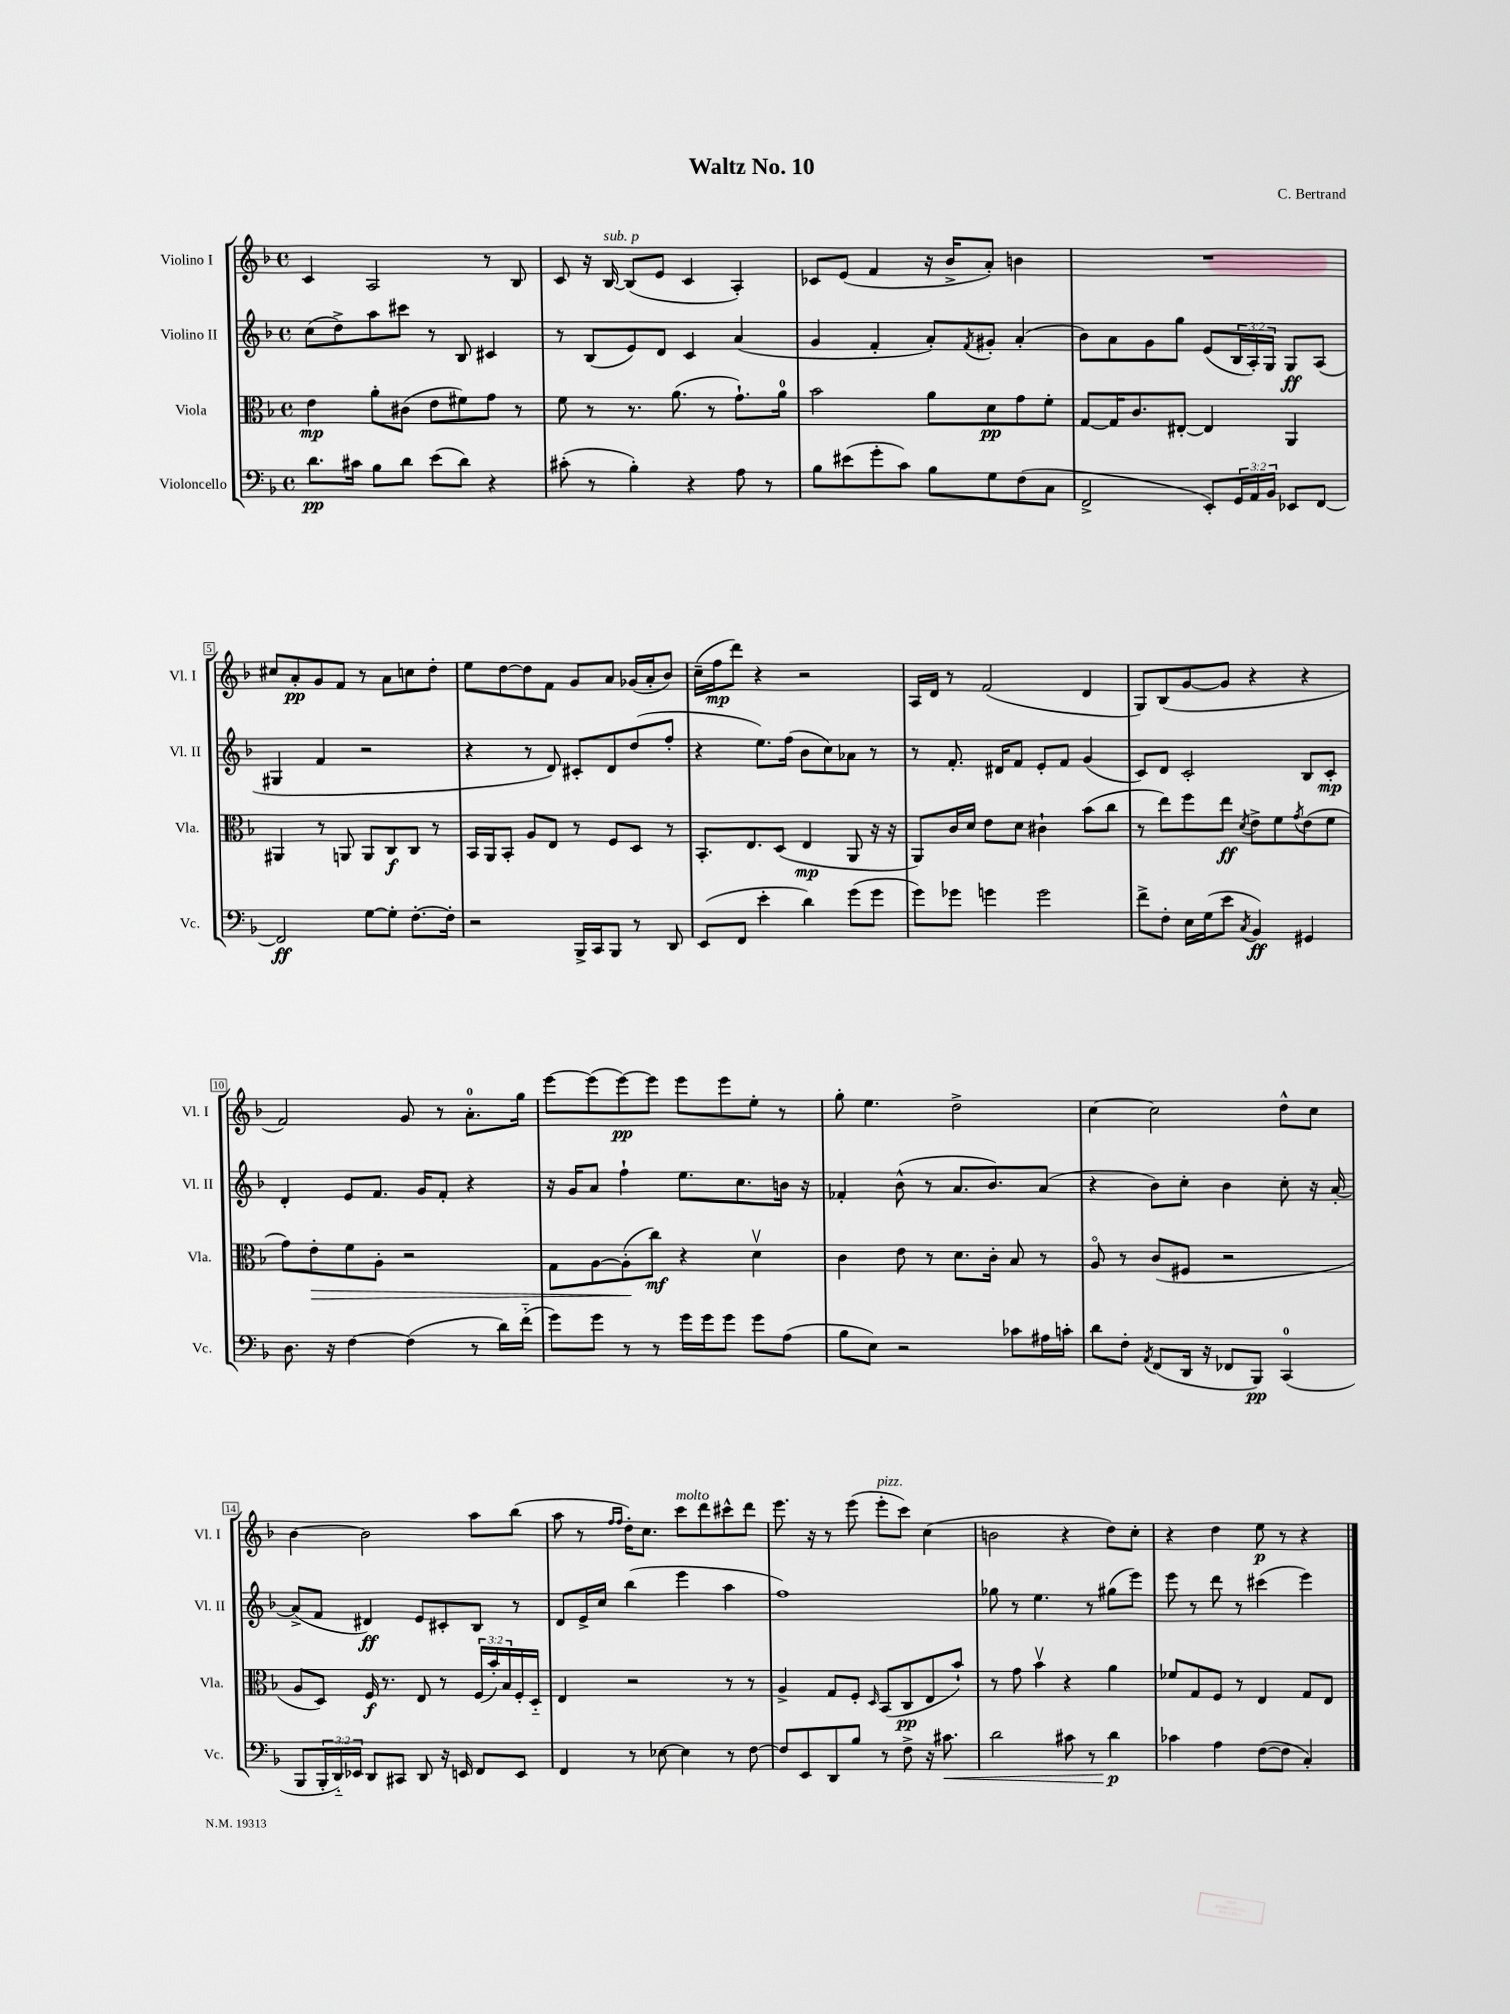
\header { title = "Waltz No. 10" composer = "C. Bertrand" }
<<
\new StaffGroup <<
\new Staff = "s0" \with { instrumentName = "Violino I" shortInstrumentName = "Vl. I" } {
    \clef treble \key f \major \defaultTimeSignature \time 4/4
    c'4 a2 r8 bes8 |
    c'8 r16 bes16~^\markup { \italic "sub. p" } bes8( e'8 c'4 a4-.) |
    ces'8 e'8( f'4 r16 bes'16-> a'8-.) b'4 |
    R1 |
    cis''8 a'8-.\pp g'8 f'8 r8 a'8 c''8 d''8-. |
    e''8 d''8~ d''8 f'8 g'8 a'8 ges'16( a'16-. bes'8) |
    c''16--( f''16\mp d'''8) r4 r2 |
    a16 d'16 r8 f'2( d'4 |
    g8) bes8( g'8~ g'8 r4 r4 |
    f'2) g'8 r8 a'8.-0-. g''16 |
    e'''8~ e'''8( e'''8~\pp) e'''8 e'''8 e'''8 e''8-. r8 |
    g''8-. e''4. d''2-> |
    c''4~ c''2 d''8-^ c''8 |
    bes'4~ bes'2 a''8 bes''8( |
    a''8 r8 \grace { f''16 f''16 } d''16-.) c''8. c'''8^\markup { \italic "molto" } d'''8 cis'''8-^ d'''8 |
    e'''8. r16 r8 e'''8( e'''8-.^\markup { \italic "pizz." } c'''8) c''4( |
    b'2 r4 d''8) c''8-. |
    r4 d''4 e''8\p r8 r4 \bar "|." |
}
\new Staff = "s1" \with { instrumentName = "Violino II" shortInstrumentName = "Vl. II" } {
    \clef treble \key f \major \defaultTimeSignature \time 4/4 \override Staff.TupletNumber.text = #tuplet-number::calc-fraction-text
    c''8( d''8->) a''8 cis'''8 r8 bes8 cis'4 |
    r8 bes8( e'8) d'8 c'4 a'4( |
    g'4 f'4-. a'8-.) \acciaccatura { f'8 } gis'8-. a'4-.( |
    bes'8) a'8 g'8 g''8 e'8( \tuplet 3/2 { bes16 a16-.) g16 } g8\ff a8( |
    gis4 f'4 r2 |
    r4 r8 d'8) cis'8-. d'8 d''8( f''8-. |
    r4 e''8.) f''16( bes'8 c''8) aes'8 r8 |
    r8 f'8.-. dis'16 f'8 e'8-. f'8 g'4( |
    c'8) d'8 c'2-. bes8 c'8-.\mp |
    d'4-. e'8 f'8. g'16 f'8-. r4 |
    r16 g'16 a'8 f''4-! e''8. c''8. b'16 r16 |
    fes'4-. bes'8-^( r8 a'8. bes'8.) a'8( |
    r4 bes'8) c''8-. bes'4 c''8-. r16 a'16~-. |
    a'8->( f'8 dis'4\ff) e'8 cis'8-. bes8 r8 |
    d'8 e'16-> c''16 bes''4( e'''4 a''4 |
    f''1) |
    ges''8 r8 e''4. r8 gis''8( e'''8) |
    e'''8 r8 d'''8 r8 cis'''4( e'''4) \bar "|." |
}
\new Staff = "s2" \with { instrumentName = "Viola" shortInstrumentName = "Vla." } {
    \clef alto \key f \major \defaultTimeSignature \time 4/4 \override Staff.TupletNumber.text = #tuplet-number::calc-fraction-text
    e'4\mp a'8-. cis'8( e'8 fis'8) g'8 r8 |
    f'8 r8 r8. a'8.( r8 g'8.-!) a'16-0 |
    bes'2 a'8 d'8\pp g'8 f'8-. |
    g8~ g16 c'8. eis8~-. eis4 a,4 |
    ais,4 r8 a,8 a,8 c8\f c8 r8 |
    bes,16 a,16 bes,8-. a8 e8 r8 f8 d8 r8 |
    bes,8.-. e8. d8( e4\mp a,8 r16 r16 |
    a,8) c'16 d'16 e'8 d'8 cis'4-! bes'8( c''8 |
    r8 e''8) f''8 e''8\ff \acciaccatura { d'8 } e'8-> f'8 \acciaccatura { g'8 } e'8( f'8 |
    g'8) e'8-.\> f'8 a8-. r2 |
    g8 a8~ a8-.\!( c''8\mf) r4 d'4\upbow |
    c'4 e'8 r8 d'8. c'16-. bes8 r8 |
    a8\flageolet r8 c'8( fis8 r2 |
    a8 d8) f16\f r8. e8 r8 \tuplet 3/2 { f16( bes'16-.) bes16 } f16-. d16-_ |
    e4 r2 r8 r8 |
    a4-> g8 f8-. \grace { d16 } bes,8( c8\pp e8 bes'8-!) |
    r8 g'8 bes'4\upbow r4 a'4 |
    fes'8 g8 f8 r8 e4 g8 e8 \bar "|." |
}
\new Staff = "s3" \with { instrumentName = "Violoncello" shortInstrumentName = "Vc." } {
    \clef bass \key f \major \defaultTimeSignature \time 4/4 \override Staff.TupletNumber.text = #tuplet-number::calc-fraction-text
    d'8.\pp cis'16 bes8 d'8 e'8( d'8) r4 |
    cis'8-.( r8 bes4-.) r4 a8 r8 |
    bes8 eis'8( g'8-. c'8) bes8 g8 f8( c8 |
    f,2-> e,8-.) \tuplet 3/2 { g,16 a,16 bes,16 } ees,8 f,8~ |
    f,2\ff g8~ g8-. f8.~-. f16-. |
    r2 bes,,16-> c,16 bes,,8 r8 d,8 |
    e,8( f,8 e'4-. d'4) g'8( g'8 |
    g'8) ges'8 g'4 g'2 |
    f'8-> f8-. e16 g16( e'8 \acciaccatura { c8 } bes,4\ff) gis,4 |
    d8. r16 f4~ f4( r8 d'16) f'16-_( |
    g'8) g'8 r8 r8 g'16 g'16 g'8 g'8 a8( |
    bes8 e8) r2 ces'8 ais16 c'16-. |
    d'8 f8-. \acciaccatura { a,8 } f,8( d,16 r16 fes,8 bes,,8\pp) c,4-0( |
    bes,,8 \tuplet 3/2 { bes,,16-. d,16-_) ees,16 } d,8 cis,8 d,8 r16 e,16 f,8 e,8 |
    f,4 r8 ees8~ ees4 r8 f8~ |
    f8 e,8 d,8 bes8 r8 f8-> r16 cis'8.\< |
    d'2 cis'8 r8 d'4\p\! |
    ces'4 a4 f8~( f8 c4-.) \bar "|." |
}
>>
>>
\layout { \context { \Score \override BarNumber.stencil = #(make-stencil-boxer 0.1 0.3 ly:text-interface::print) } }
